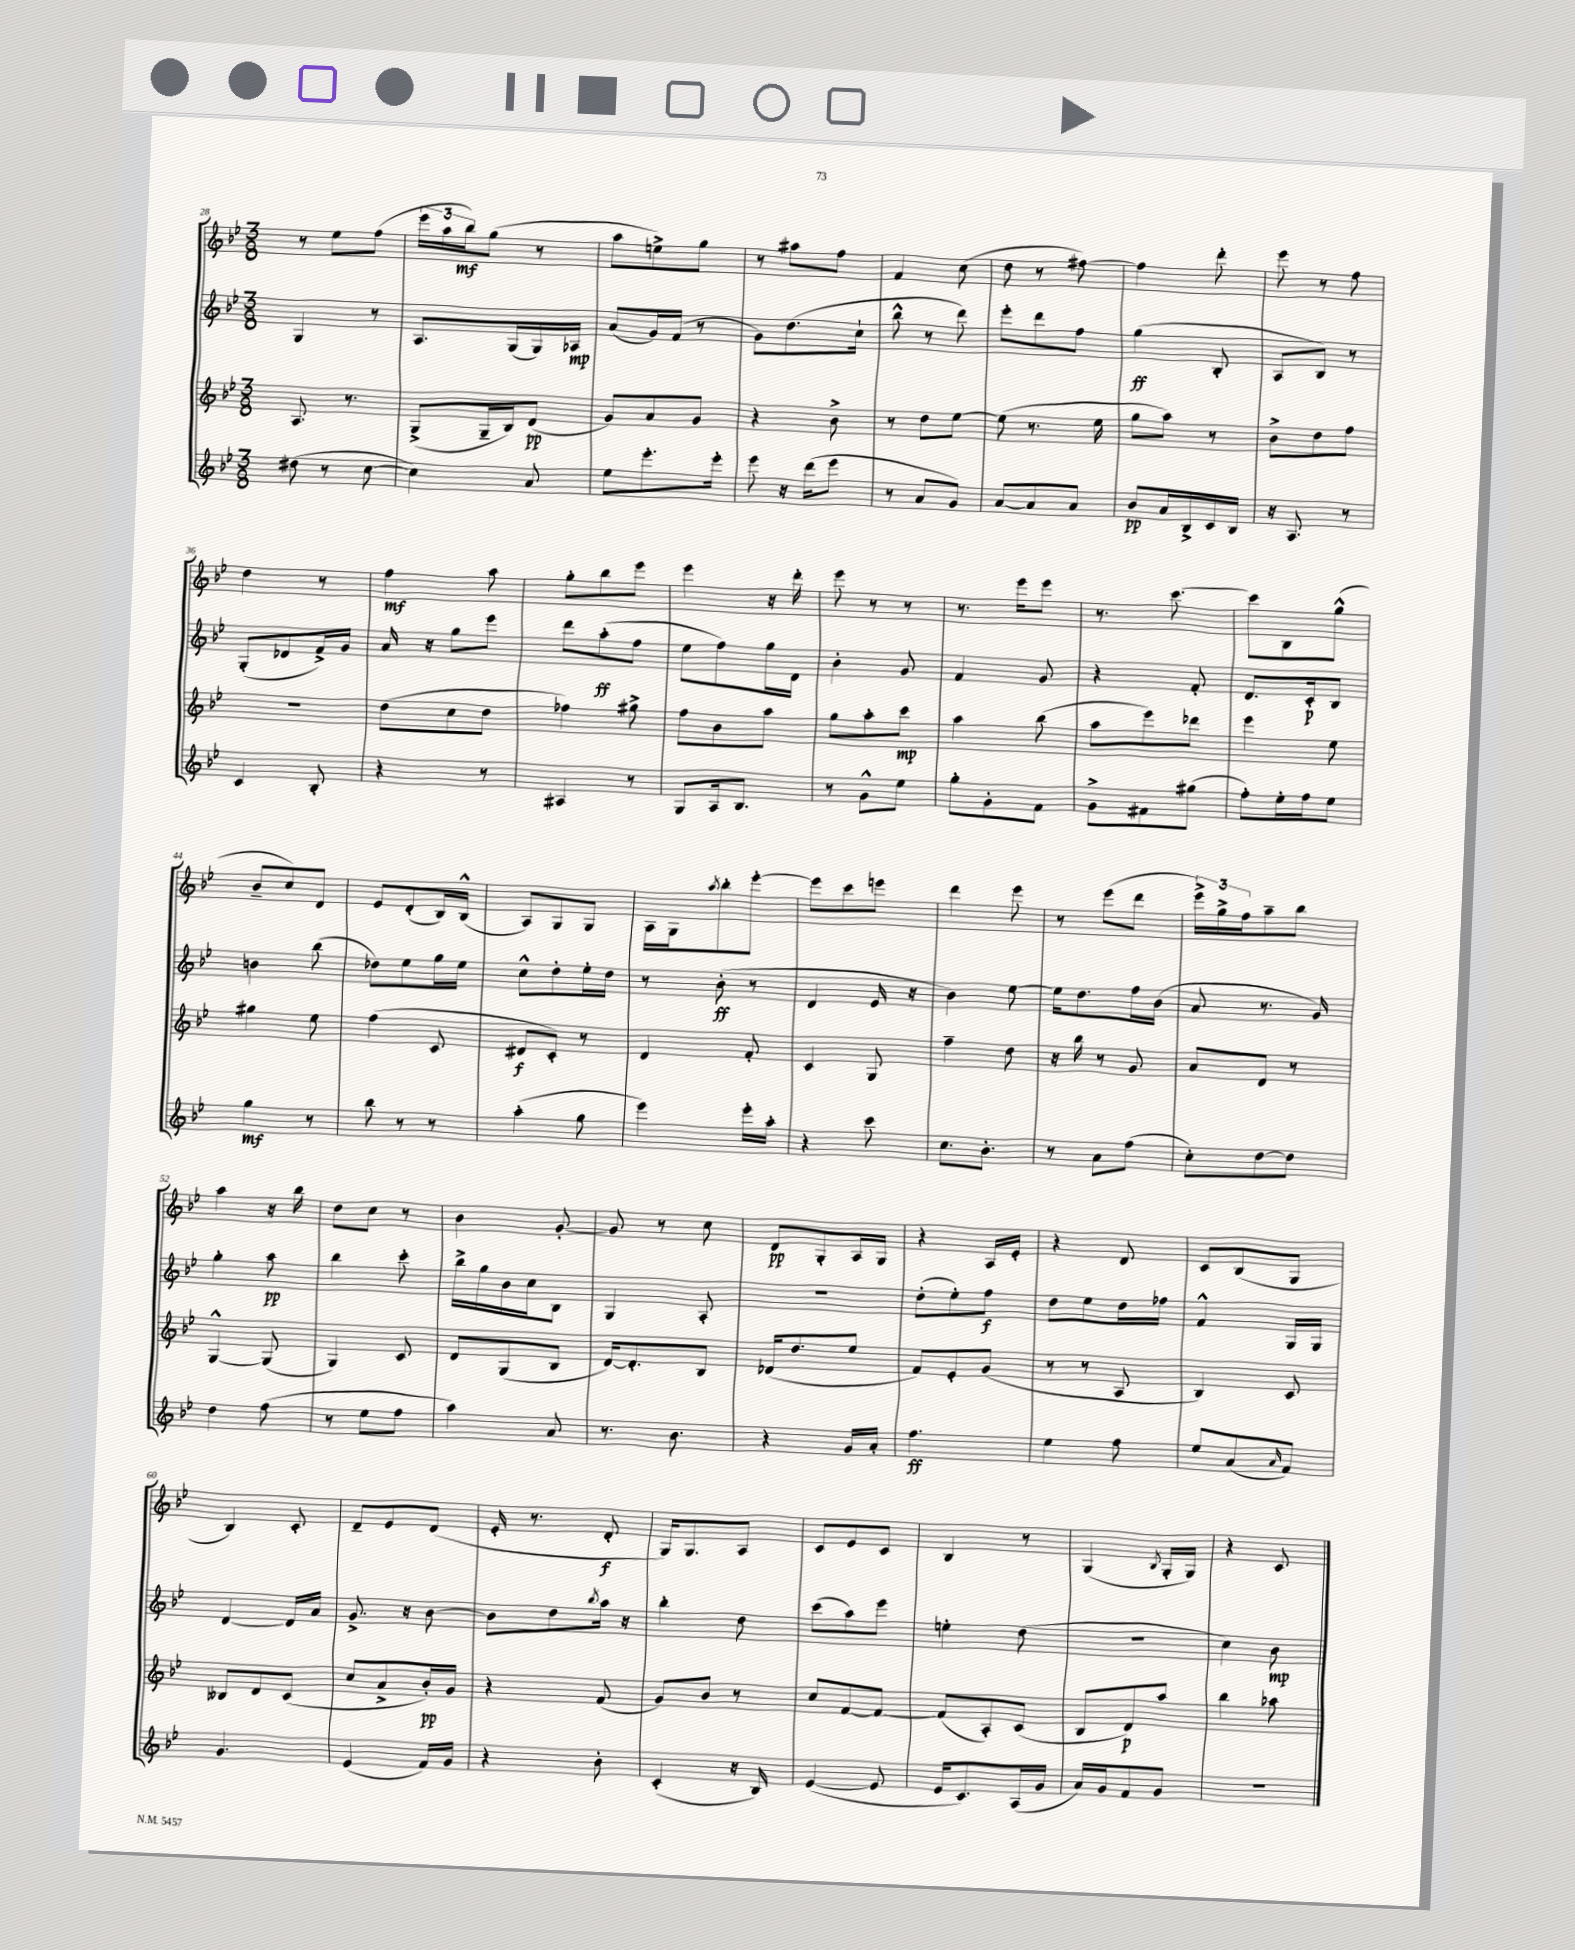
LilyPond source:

<<
\new StaffGroup <<
\new Staff = "s0" {
    \clef treble \key bes \major \numericTimeSignature \time 3/8
    r8 ees''8 f''8( |
    \tuplet 3/2 { ees'''16 a''16 bes''16\mf) } g''8( r8 |
    a''8 e''8->) g''8 |
    r8 ais''8 f''8 |
    f'4 c''8( |
    d''8 r8 fis''8~) |
    fis''4 d'''8-. |
    ees'''8 r8 f''8 |
    d''4 r8 |
    f''4\mf a''8 |
    g''8-. bes''8 ees'''8 |
    ees'''4 r16 d'''16-. |
    ees'''8 r8 r8 |
    r8. ees'''16 ees'''8 |
    r8. c'''8.~ |
    c'''8 bes8 g''8-^( |
    bes'8-- c''8) d'8 |
    ees'8 d'8-.( bes16) bes16-^( |
    a8) g8 g8 |
    a16 g16 \acciaccatura { a''8 } bes''8-. ees'''8~-. |
    ees'''8 c'''8 e'''8 |
    d'''4 ees'''8 |
    r8 ees'''8( d'''8 |
    \tuplet 3/2 { ees'''16->) g''16-> f''16 } a''8-- bes''8 |
    a''4 r16 bes''16 |
    d''8 c''8 r8 |
    bes'4 g'8~-. |
    g'8 r8 c''8 |
    d'8\pp g8-. a16 g16 |
    r4 a16 ees'16-. |
    r4 d'8 |
    c'8 bes8( g8 |
    bes4) c'8-. |
    d'8-- ees'8 d'8( |
    ees'16-. r8. d'8-.\f |
    g16) g8. a8 |
    c'8 ees'8 c'8 |
    bes4 r8 |
    g4( \acciaccatura { bes8 } g16-. g16) |
    r4 c'8 \bar "|." |
}
\new Staff = "s1" {
    \clef treble \key bes \major \numericTimeSignature \time 3/8
    g4 r8 |
    a8. g16( g16) aes16\mp |
    a'8( g'16) f'16( r8 |
    g'8) d''8.( c''16-! |
    bes''8-^ r8 d'''8) |
    ees'''8-. d'''8 f''8 |
    g''4\ff( bes8-. |
    a8 bes8) r8 |
    g8-.( des'8 f'16->) g'16 |
    a'16 r16 g''8 ees'''8 |
    d'''8 a''8-.\ff( f''8 |
    ees''8 f''8) g''16 d'16 |
    bes'4-. g'8 |
    f'4 g'8 |
    r4 f'8-. |
    d'8. c'16-.\p bes8 |
    b'4 bes''8( |
    des''8) ees''8 g''16 ees''16 |
    c''8-^ d''8-. ees''16-. d''16 |
    r8 bes'8-.\ff( r8 |
    d'4 ees'16 r16 |
    bes'4) ees''8~ |
    ees''16 d''8. f''16 bes'16( |
    a'8 r8. g'16) |
    g''4-. a''8\pp |
    bes''4 c'''8-. |
    bes''16-> g''16 bes'16 c''16 bes8 |
    g4 a8-. |
    R4. |
    d''8-.( ees''8-.) f''8\f |
    d''8 ees''8 d''16 fes''16 |
    f'4-^ g16 g16 |
    d'4~ d'16 a'16 |
    g'8.-> r16 bes'8~ |
    bes'8 d''8 \acciaccatura { bes''8 } a''16 r16 |
    bes''4-. d''8 |
    c'''8( a''8) ees'''8 |
    e''4-. d''8( |
    R4. |
    c''4) bes'8\mp \bar "|." |
}
\new Staff = "s2" {
    \clef treble \key bes \major \numericTimeSignature \time 3/8
    a8. r8. |
    g8->( g16-- bes16) d'8\pp( |
    g'8) a'8 g'8 |
    r4 bes'8-> |
    r8 d''8 ees''8~ |
    ees''8( r8. ees''16 |
    g''8 a''8) r8 |
    bes'8-> d''8 f''8 |
    R4. |
    d''8( c''8 d''8 |
    fes''4) gis''8-> |
    f''8 bes'8 a''8 |
    g''8 a''8-. c'''8\mp |
    a''4 bes''8( |
    a''8 ees'''8) des'''8 |
    ees'''4 ees''8 |
    gis''4 ees''8 |
    f''4( c'8 |
    dis'8\f c'8-.) r8 |
    d'4 f'8-. |
    c'4 g8 |
    f''4-- d''8 |
    r16 bes''16 r8 g'8 |
    a'8 d'8 r8 |
    g4~-^ g8( |
    g4) c'8 |
    d'8 g8( bes8 |
    d'16~) d'8.-. bes8 |
    des'16( d''8. ees''8 |
    f'8) ees'8-. g'8( |
    r8 r8 a8 |
    bes4) c'8 |
    beses8 d'8 c'8( |
    c''8 a'8-> bes'16-.\pp) g'16 |
    r4 f'8( |
    g'8) bes'8 r8 |
    c''8 f'8~ f'8~ |
    f'8( a8-.) c'8( |
    bes8 d'8\p) a''8 |
    bes''4 aes''8 \bar "|." |
}
\new Staff = "s3" {
    \clef treble \key bes \major \numericTimeSignature \time 3/8
    dis''8( r8 c''8~ |
    c''4) a'8 |
    ees''8 ees'''8.-. ees'''16-. |
    ees'''8 r16 d'''16( ees'''8 |
    r8 a'8 g'8) |
    a'8~ a'8 a'8 |
    bes'8\pp a'16 bes16-> c'16 bes16 |
    r16 a8. r8 |
    c'4 bes8-. |
    r4 r8 |
    ais4 r8 |
    g8 a16 bes8. |
    r8 g'8-^ ees''8 |
    g''8-. g'8-. f'8 |
    g'8-> fis'8 gis''8( |
    f''8-.) ees''16-. f''16 ees''8 |
    g''4\mf r8 |
    bes''8 r8 r8 |
    a''4-.( g''8 |
    ees'''4) ees'''16-. a''16-. |
    r4 c'''8 |
    c''8. bes'8.-. |
    r8 a'8 f''8( |
    c''8-.) d''8~ d''8 |
    d''4 f''8( |
    r8 ees''8 f''8 |
    a''4) a'8 |
    r8. bes'8. |
    r4 g'16 a'16-. |
    f''4.\ff |
    ees''4 f''8 |
    ees''8 a'8( \grace { a'16 } f'8) |
    g'4. |
    ees'4( f'16) g'16 |
    r4 bes'8-. |
    c'4-.( r16 bes16) |
    ees'4~( ees'8 |
    ees'16 c'8.) a16( g'16 |
    a'16) g'16 f'8 g'8 |
    R4. \bar "|." |
}
>>
>>
\layout { \context { \Score currentBarNumber = #28 } }
